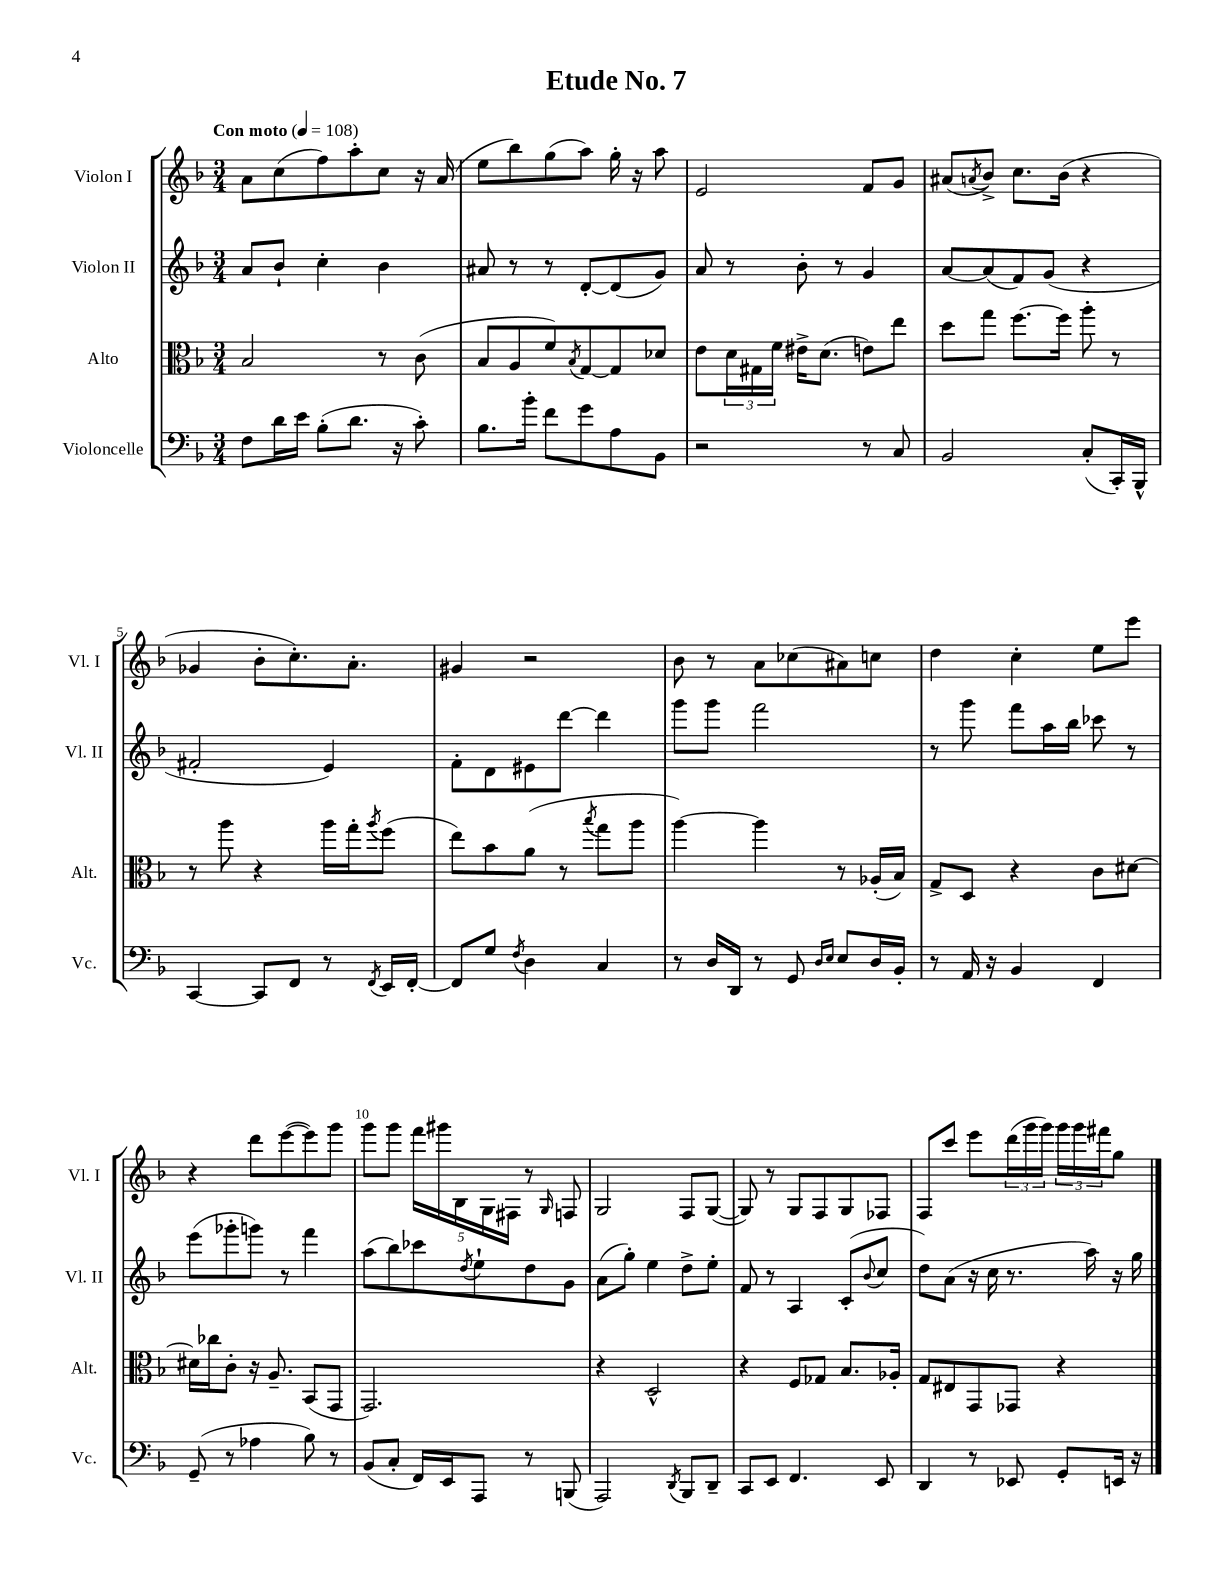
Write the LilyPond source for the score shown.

\header { title = "Etude No. 7" }
<<
\new StaffGroup <<
\new Staff = "s0" \with { instrumentName = "Violon I" shortInstrumentName = "Vl. I" } {
    \clef treble \key f \major \numericTimeSignature \time 3/4 \tempo "Con moto" 4 = 108
    a'8 c''8( f''8) a''8-. c''8 r16 a'16( |
    e''8 bes''8) g''8( a''8) g''16-. r16 a''8 |
    e'2 f'8 g'8 |
    ais'8( \acciaccatura { a'8 } bes'8->) c''8. bes'16( r4 |
    ges'4 bes'8-. c''8.-.) a'8.-. |
    gis'4 r2 |
    bes'8 r8 a'8 ces''8( ais'8) c''8 |
    d''4 c''4-. e''8 e'''8 |
    r4 d'''8 e'''8~( e'''8) g'''8 |
    g'''8 g'''8 \tuplet 5/4 { f'''16 gis'''16 bes16 g16 fis16 } r8 \grace { g16 } f8 |
    g2 f8 g8~( |
    g8) r8 g8 f8 g8 fes8 |
    f8 c'''8 e'''8 \tuplet 3/2 { d'''16( g'''16 g'''16) } \tuplet 3/2 { g'''16 g'''16 fis'''16 } g''8 \bar "|." |
}
\new Staff = "s1" \with { instrumentName = "Violon II" shortInstrumentName = "Vl. II" } {
    \clef treble \key f \major \numericTimeSignature \time 3/4
    a'8 bes'8-! c''4-. bes'4 |
    ais'8 r8 r8 d'8~-. d'8( g'8) |
    a'8 r8 bes'8-. r8 g'4 |
    a'8~ a'8( f'8) g'8( r4 |
    fis'2-. e'4) |
    f'8-. d'8 eis'8 d'''8~ d'''4 |
    g'''8 g'''8 f'''2 |
    r8 g'''8 f'''8 a''16 bes''16 ces'''8 r8 |
    e'''8( ges'''8-. g'''8) r8 f'''4 |
    a''8( bes''8) ces'''8 \acciaccatura { d''8 } e''8-! d''8 g'8 |
    a'8( g''8-.) e''4 d''8-> e''8-. |
    f'8 r8 a4 c'8-.( \appoggiatura { bes'8 } c''8 |
    d''8) a'8( r16 c''16 r8. a''16) r16 g''16 \bar "|." |
}
\new Staff = "s2" \with { instrumentName = "Alto" shortInstrumentName = "Alt." } {
    \clef alto \key f \major \numericTimeSignature \time 3/4
    bes2 r8 c'8( |
    bes8 a8 f'8) \acciaccatura { bes8 } g8~ g8 des'8 |
    e'8 \tuplet 3/2 { d'16 gis16 f'16 } eis'16-> d'8.( e'8) e''8 |
    d''8 g''8 f''8.~ f''16 a''8-. r8 |
    r8 a''8 r4 a''16 g''16-. \acciaccatura { a''8 } f''8( |
    e''8) bes'8 a'8( r8 \acciaccatura { bes''8 } g''8 a''8 |
    a''4~) a''4 r8 aes16-.( bes16) |
    g8-> d8 r4 c'8 dis'8~ |
    dis'16 ces''16 c'8-. r16 a8.-- bes,8( g,8 |
    g,2.) |
    r4 d2-^ |
    r4 f8 ges8 bes8. aes16-. |
    g8 eis8 g,8 ges,8 r4 \bar "|." |
}
\new Staff = "s3" \with { instrumentName = "Violoncelle" shortInstrumentName = "Vc." } {
    \clef bass \key f \major \numericTimeSignature \time 3/4
    f8 d'16 e'16 bes8-.( d'8. r16 c'8-.) |
    bes8. bes'16-. f'8 g'8 a8 bes,8 |
    r2 r8 c8 |
    bes,2 c8-.( c,16-.) bes,,16-^ |
    c,4~ c,8 f,8 r8 \acciaccatura { f,8 } e,16 f,16~-. |
    f,8 g8 \acciaccatura { f8 } d4 c4 |
    r8 d16 d,16 r8 g,8 \grace { d16 e16 } e8 d16 bes,16-. |
    r8 a,16 r16 bes,4 f,4 |
    g,8--( r8 aes4 bes8) r8 |
    bes,8( c8-. f,16) e,16 a,,8 r8 b,,8( |
    a,,2) \acciaccatura { d,8 } bes,,8 d,8-- |
    c,8 e,8 f,4. e,8 |
    d,4 r8 ees,8 g,8-. e,16 r16 \bar "|." |
}
>>
>>
\layout { \context { \Score \override BarNumber.break-visibility = ##(#f #t #t) barNumberVisibility = #(every-nth-bar-number-visible 5) } }
